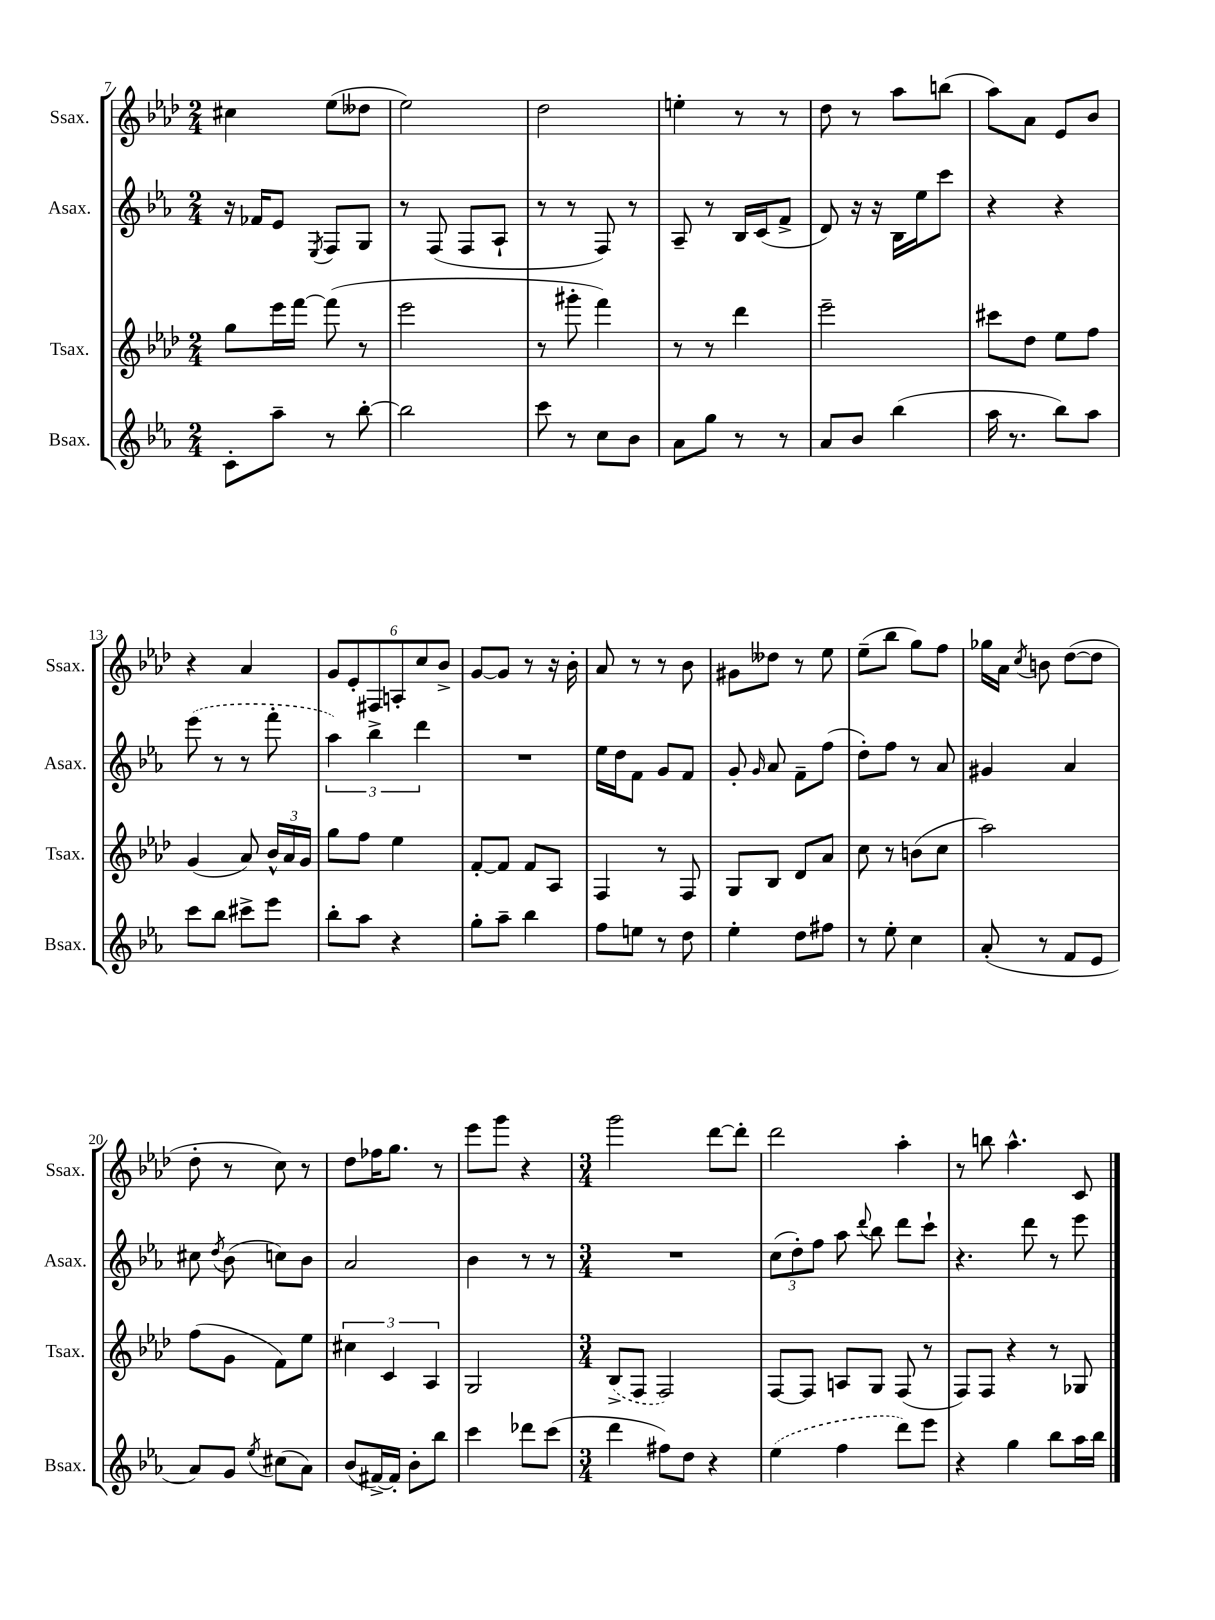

**kern	**kern	**kern	**kern
*part4	*part3	*part2	*part1
*staff4	*staff3	*staff2	*staff1
*I"Bsax.	*I"Tsax.	*I"Asax.	*I"Ssax.
*I'Bsax.	*I'Tsax.	*I'Asax.	*I'Ssax.
*clefG2	*clefG2	*clefG2	*clefG2
*k[b-e-a-]	*k[b-e-a-d-]	*k[b-e-a-]	*k[b-e-a-d-]
*M2/4	*M2/4	*M2/4	*M2/4
=7	=7	=7	=7
8c'\L	8gg\L	16r	4cc#X\
.	.	16f-X/KL	.
8aa-~\J	16eee-\L	8e-/J	.
.	[16fff\JJ	.	.
.	.	8qE-/	.
8r	(8fff\]	8F/L	(8ee-\L
[8bb-'\	8r	8G/J	8dd--X\J
=8	=8	=8	=8
2bb-\]	2eee-\	8r	2ee-\)
.	.	(8F/	.
.	.	8F/L	.
.	.	8A-`/J	.
=9	=9	=9	=9
8ccc\	8r	8r	2dd-\
8r	8ggg#X'\	8r	.
8cc\L	4fff\)	8F/)	.
8b-\J	.	8r	.
=10	=10	=10	=10
8a-\L	8r	8A-~/	4een'\
8gg\J	8r	8r	.
8r	4ddd-\	16B-/LL	8r
.	.	(16c/J	.
8r	.	8f^/J	8r
=11	=11	=11	=11
8a-/L	2eee-~\	8d/)	8dd-\
8b-/J	.	16r	8r
.	.	16r	.
(4bb-\	.	16B-\LL	8aa-\L
.	.	16ee-\J	.
.	.	8ccc\J	(8bbn\J
=12	=12	=12	=12
16aa-\	8ccc#X\L	4r	8aa-\L)
8.r	.	.	.
.	8dd-\J	.	8a-\J
8bb-\L)	8ee-\L	4r	8e-/L
8aa-\J	8ff\J	.	8b-/J
!!LO:LB:g=z
=13	=13	=13	=13
8ccc\L	(4g/	(8eee-\	4r
8bb-\J	.	8r	.
8ccc#X^\L	8a-/)	8r	4a-/
8eee-\J	24b-^^/LL	8fff'\	.
.	24a-/	.	.
.	24g/JJ	.	.
=14	=14	=14	=14
8bb-'\L	8gg\L	6aa-\)	12g/L
.	.	.	12e-'/
8aa-\J	8ff\J	.	.
.	.	6bb-^\	12F#X/
4r	4ee-\	.	12An'/
.	.	6ddd\	12cc/
.	.	.	12b-^/J
=15	=15	=15	=15
8gg'\L	[8f'/L	2r	[8g/L
8aa-~\J	8f/J]	.	8g/J]
4bb-\	8f/L	.	8r
.	8A-/J	.	16r
.	.	.	16b-'\
=16	=16	=16	=16
8ff\L	4F/	16ee-\LL	8a-/
.	.	16dd\J	.
8een\J	.	8f\J	8r
8r	8r	8g/L	8r
8dd\	8F/	8f/J	8b-\
=17	=17	=17	=17
4ee-'\	8G/L	8g'/	8g#X\L
.	.	16qqg/	.
.	8B-/J	8a-/	8dd--X\J
8dd\L	8d-/L	8f~\L	8r
8ff#X\J	8a-/J	(8ff\J	8ee-\
=18	=18	=18	=18
8r	8cc\	8dd'\L)	(8ee-~\L
8ee-'\	8r	8ff\J	8bb-\J
4cc\	(8bn\L	8r	8gg\L)
.	8cc\J	8a-/	8ff\J
=19	=19	=19	=19
(8a-'/	2aa-\)	4g#X/	16gg-X\LL
.	.	.	16a-\JJ
.	.	.	8qcc/
8r	.	.	8bn\
8f/L	.	4a-/	([8dd-\L
8e-/J	.	.	8dd-\J]
!!LO:LB:g=z
=20	=20	=20	=20
8a-/L)	(8ff\L	8cc#X\	8dd-'\
.	.	8qdd/	.
8g/J	8g\J	(8b-\	8r
8qee-/	.	.	.
(8cc#X\L	8f\L)	8ccn\L)	8cc\)
8a-\J)	8ee-\J	8b-\J	8r
=21	=21	=21	=21
(8b-/L	6cc#X\	2a-/	8dd-\L
[16f#X^/L)	.	.	16ff-X\K
.	6c/	.	.
16f#'/JJ]	.	.	8.gg\J
8b-'\L	.	.	.
.	6A-/	.	.
8bb-\J	.	.	8r
=22	=22	=22	=22
4ccc\	2G/	4b-\	8eee-\L
.	.	.	8ggg\J
8ddd-X\L	.	8r	4r
(8ccc\J	.	8r	.
=23	=23	=23	=23
*M3/4	*M3/4	*M3/4	*M3/4
4ddd\	(8B-^/L	2.r	2ggg\
.	8F/J	.	.
8ff#X\L)	2F/)	.	.
8dd\J	.	.	.
4r	.	.	[8ddd-\L
.	.	.	8ddd-'\J]
=24	=24	=24	=24
(4ee-\	[8F/L	(12cc\L	2ddd-\
.	.	12dd'\)	.
.	8F/J]	.	.
.	.	12ff\J	.
4ff\	8An/L	8aa-\	.
.	.	8qqddd/	.
.	8G/J	8bb-\	.
8ddd\L)	(8F/	8ddd\L	4aa-'\
8eee-\J	8r	8ccc`\J	.
=25	=25	=25	=25
4r	8F/L)	4.r	8r
.	8F/J	.	8bbn\
4gg\	4r	.	4.aa-^^\
.	.	8ddd\	.
8bb-\L	8r	8r	.
16aa-\L	8G-X/	8eee-\	8c/
16bb-\JJ	.	.	.
==	==	==	==
*-	*-	*-	*-
